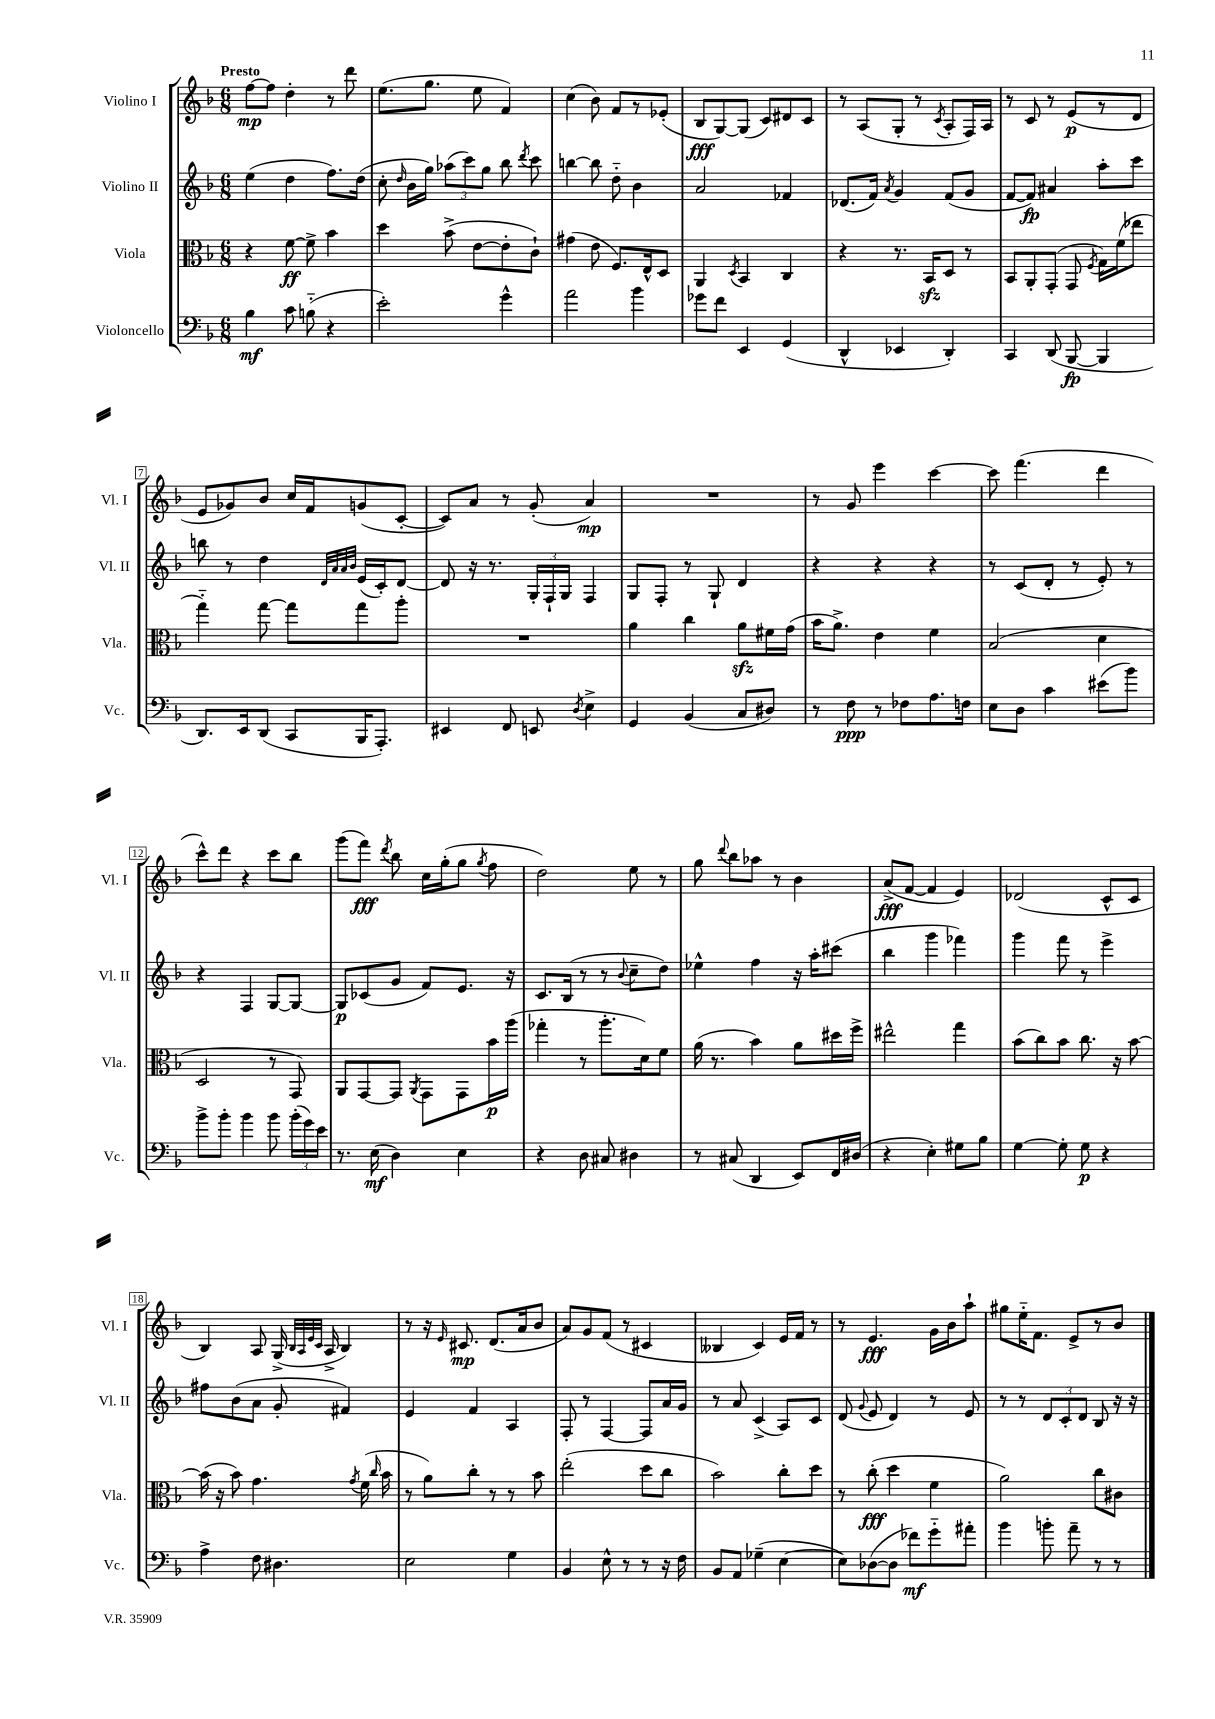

**kern	**kern	**kern	**kern
*staff4	*staff3	*staff2	*staff1
*clefF4	*clefC3	*clefG2	*clefG2
*k[b-]	*k[b-]	*k[b-]	*k[b-]
*M6/8	*M6/8	*M6/8	*M6/8
4B-	4r	(4ee	[8ff
.	.	.	8ff]
8c	[8f	4dd	4dd'
(8B'~	8f^]	.	.
4r	4b-	8.ff)	8r
.	.	.	8ddd
.	.	(16dd	.
=	=	=	=
2e')	4dd	8cc'	(8.ee
.	.	16qqdd	.
.	.	16b-	.
.	.	16gg)	8.gg
.	(8b-^	(12aa-	.
.	.	12ccc)	.
.	[8e	.	8ee
.	.	12gg	.
4g^^	8e']	8bb-	4f)
.	.	8qddd	.
.	8c`)	8ccc	.
=	=	=	=
2a	(4g#	[4bb	(4cc
.	8e	8bb]	8b-)
.	8.F)	8dd'~	8f
4b-	.	4b-	8r
.	16E^^	.	.
.	8D	.	(8e-'
=	=	=	=
8g-	4AA	2a	8B-
8f	.	.	[8G)
.	8qD	.	.
4EE	4BB-	.	(8G]
.	.	.	8c)
(4GG	4C	4f-	8d#
.	.	.	8c
=	=	=	=
4DD^^	4r	(8.d-	8r
.	.	.	(8A
.	.	16f)	.
.	.	8qa	.
4EE-	8.r	4g	8G'
.	.	.	8r
.	16BB-	.	.
.	.	.	8qc
4DD')	8D	(8f	8A'
.	8r	8g	16F)
.	.	.	16A
=	=	=	=
4CC	8BB-	[8f	8r
.	8AA'	8f])	8c
(8DD	(8GG'	4a#	8r
[8BBB-	8GG	.	(8e
.	8qF	.	.
4BBB-]	16G)	8aa'	8r
.	(16f	.	.
.	8ee-	8ccc	8d
=	=	=	=
8.DD)	4gg'~)	8bb	8e
.	.	8r	8g-)
16EE	.	.	.
(8DD	[8gg	4dd	8b-
8CC	8gg]	.	16cc
.	.	.	16f
.	.	32qqd	.
.	.	32qqa	.
.	.	32qqa	.
.	.	32qqb-	.
16BBB-	8gg	(16e	(8g
8.AAA')	.	16c')	.
.	8aa'	[8d	[8c'
=	=	=	=
4EE#	2.r	8d]	8c])
.	.	16r	8a
.	.	8.r	.
8FF	.	.	8r
8EE	.	24G'	(8g'
.	.	24F`	.
.	.	24G	.
8qD	.	.	.
4E^	.	4F	4a)
=	=	=	=
4GG	4a	8G	2.r
.	.	8F'	.
(4BB-	4cc	8r	.
.	.	8G`	.
8C	8a	4d	.
8D#)	16f#	.	.
.	(16g	.	.
=	=	=	=
8r	16b-	4r	8r
.	8.a^)	.	.
8F	.	.	8g
8r	4e	4r	4eee
8F-	.	.	.
8.A	4f	4r	[4ccc
16F	.	.	.
=	=	=	=
8E	(2B-	8r	8ccc]
8D	.	(8c	(4.fff
4c	.	8d'	.
.	.	8r	.
(8e#	4d	8e')	4ddd
8b-)	.	8r	.
=	=	=	=
8b-^	2D	4r	8ccc^^)
8b-'	.	.	8ddd
4b-	.	4F	4r
8b-	8r	[8G	8ccc
(24b-'	8GG)	8G_	8bb-
24g)	.	.	.
24e	.	.	.
=	=	=	=
8.r	8AA	8G]	(8ggg
.	[8GG	(8c-	8fff)
(16E	.	.	.
.	.	.	8qddd
4D)	8GG]	8g	8bb-
.	8qAA	.	.
.	8GG	8f)	16cc
.	.	.	(16gg'
4E	8GG	8.e	8gg
.	.	.	8qgg
.	16b-	.	8ff
.	(16aa	16r	.
=	=	=	=
4r	4gg-'	8.c	2dd)
.	.	(16B-	.
8D	8r	8r	.
8C#	8.aa'	8r	.
.	.	8qqb-	.
4D#	.	8cc~	8ee
.	16d)	.	.
.	8f	8dd)	8r
=	=	=	=
8r	(16a	4ee-^^	8gg
.	8.r	.	.
.	.	.	8qqddd
(8C#	.	.	8bb-
4DD	4b-)	4ff	8aa-
.	.	.	8r
8EE)	8a	16r	4b-
.	.	16aa'	.
16FF	16dd#	(8ccc#	.
(16D#	16ff^	.	.
=	=	=	=
4r	2ee#^^	4bb-	(8a^
.	.	.	[8f
4E')	.	4ggg	4f]
8G#	4gg	4fff-)	4e)
8B-	.	.	.
=	=	=	=
[4G	(8b-	4ggg	(2d-
.	8cc)	.	.
8G']	8b-	8fff	.
8G	8.cc	8r	.
4r	.	4eee^	8c^^
.	16r	.	.
.	[8b-	.	8c
=	=	=	=
4A^	(16b-]	8ff#	4B-)
.	16r	.	.
.	8b-)	(8b-	.
8F	4.g	8a	8A
4.D#	.	8g'	(16G^
.	.	.	32qqB-
.	.	.	32qqA
.	.	.	32qqe
.	.	.	32qqc
.	.	.	16A^
.	.	4f#)	4B-)
.	8qg	.	.
.	(16f	.	.
.	16qqcc	.	.
.	16b-	.	.
=	=	=	=
2E	8r	4e	8r
.	8a)	.	16r
.	.	.	16qqe
.	.	.	8.c#
.	8cc'	4f	.
.	8r	.	(8.d
4G	8r	4A	.
.	.	.	16a
.	8b-	.	8b-
=	=	=	=
4BB-	(2ee'	8F'	8a)
.	.	8r	8g
8E^^	.	[4F	(8f
8r	.	.	8r
8r	8dd	8F]	4c#
16r	8cc	16a	.
16F	.	16g	.
=	=	=	=
8BB-	2b-)	8r	4B--
8AA	.	8a	.
(4G-~	.	(4c^	4c)
[4E	8cc'	8A)	16e
.	.	.	16f
.	8dd	8c	8r
=	=	=	=
8E])	8r	(8d	8r
.	.	8qqg	.
([8D-	(8cc'	8e	4.e
8D-]	4dd	4d)	.
8f-)	.	.	.
8g'~	4f	8r	16g
.	.	.	16b-
8a#'	.	8e	8aa`
=	=	=	=
4b-	2a)	8r	8gg#
.	.	8r	16ee'~
.	.	.	8.f
8b'	.	12d	.
.	.	12c'	.
8a~	.	.	8e^
.	.	12d	.
8r	8cc	8B-	8r
8r	8c#	16r	8b-
.	.	16r	.
==	==	==	==
*-	*-	*-	*-
